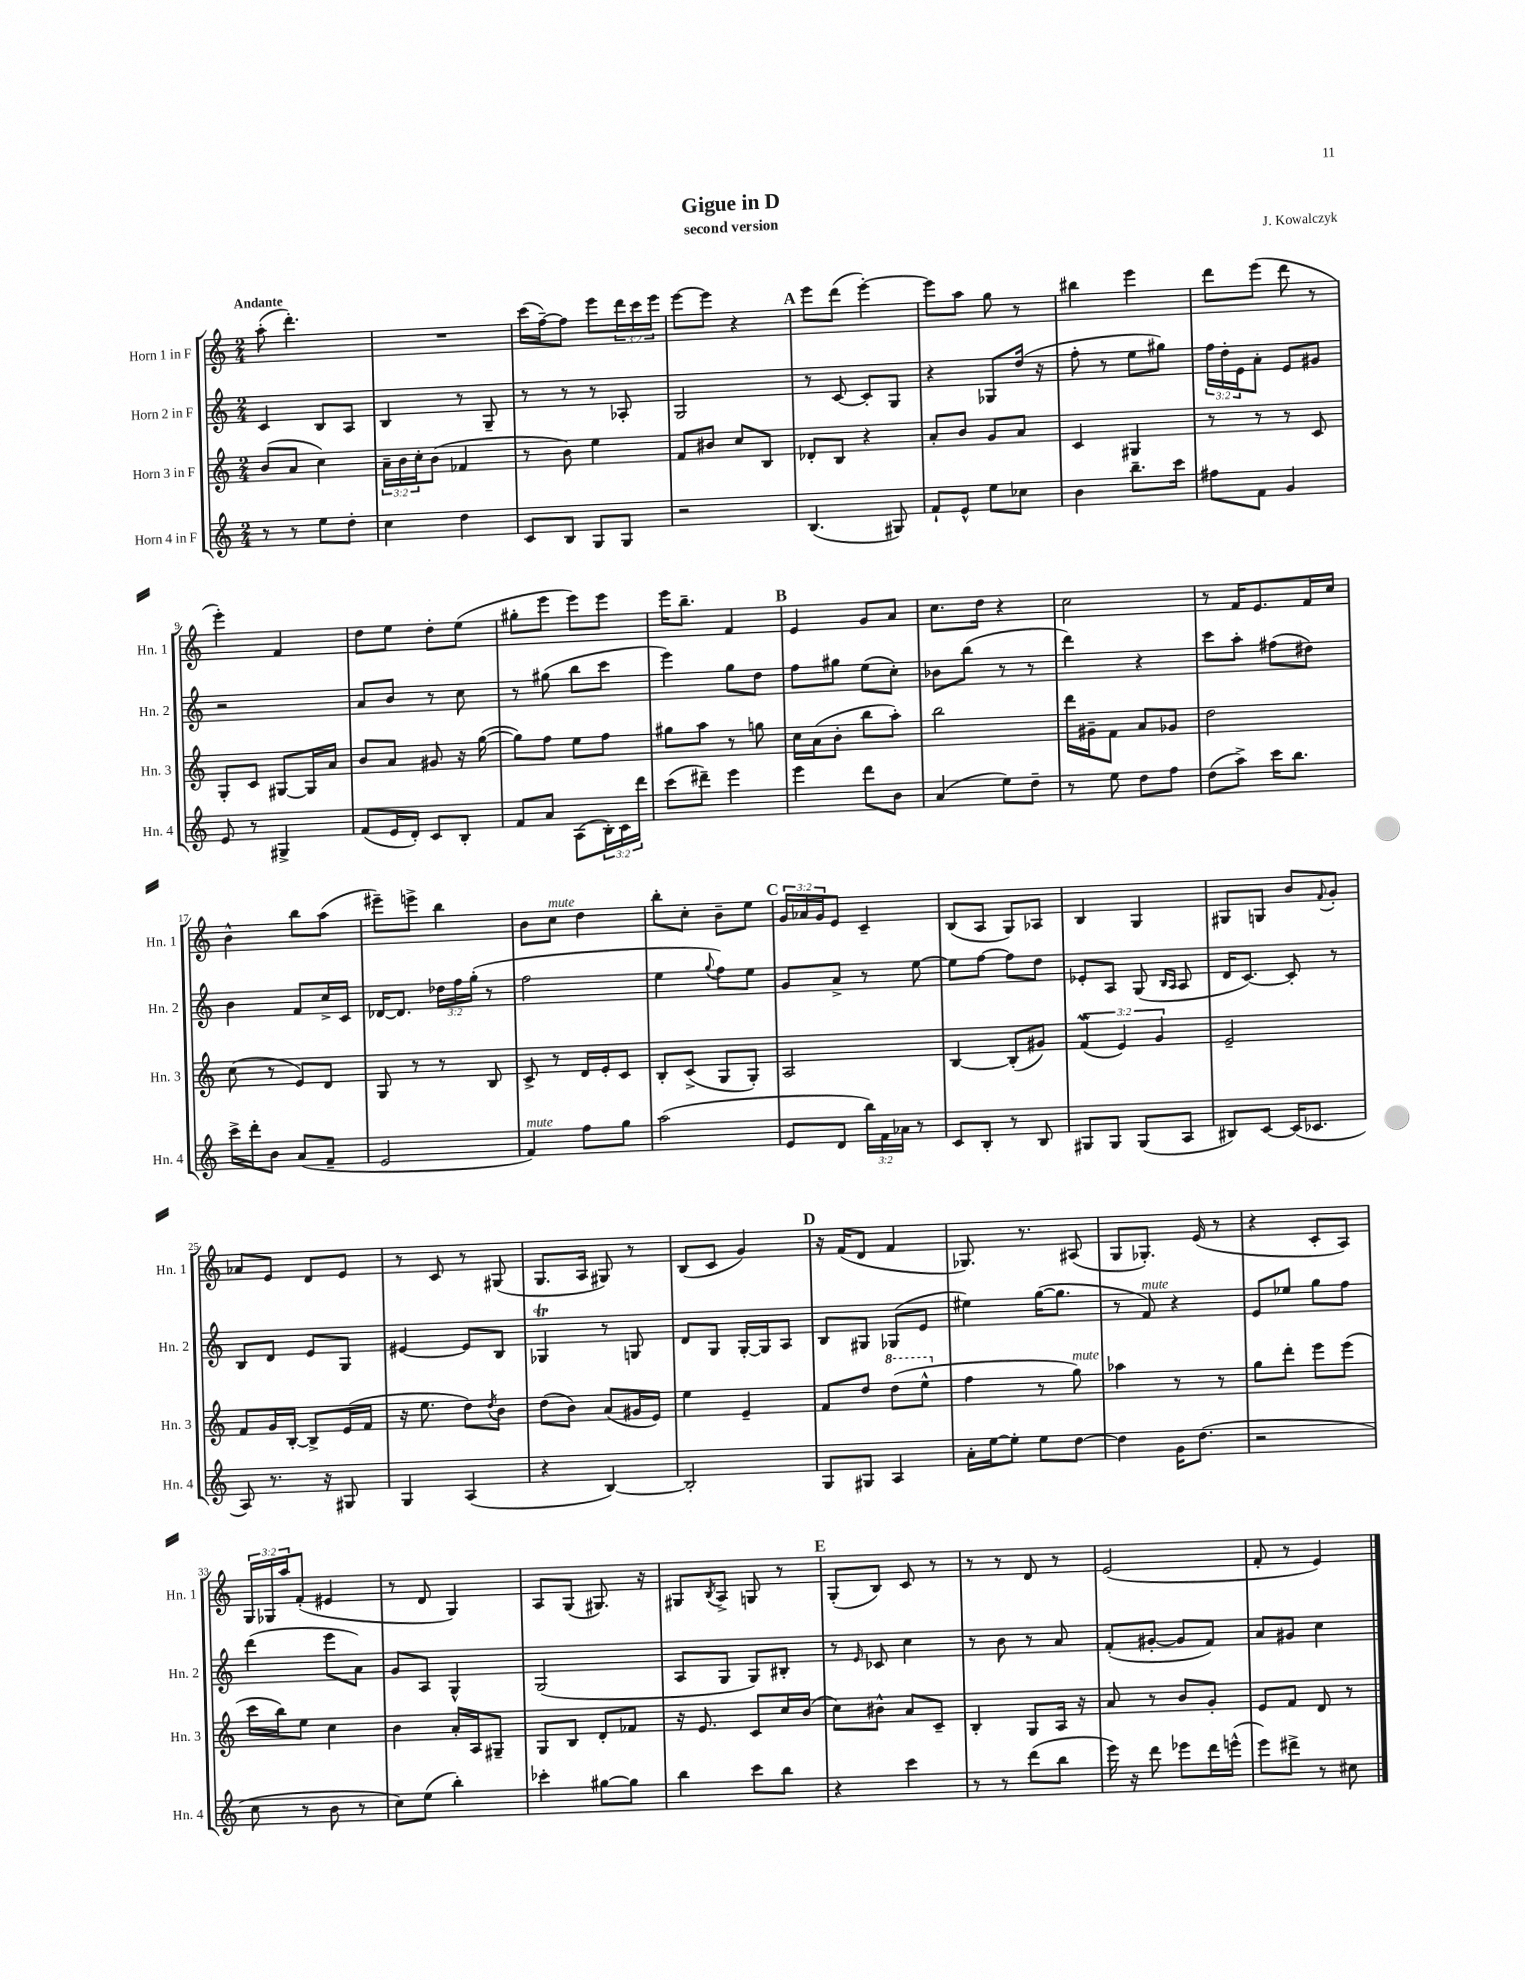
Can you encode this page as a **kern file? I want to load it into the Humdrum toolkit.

**kern	**kern	**kern	**kern
*staff4	*staff3	*staff2	*staff1
*clefG2	*clefG2	*clefG2	*clefG2
*k[]	*k[]	*k[]	*k[]
*M2/4	*M2/4	*M2/4	*M2/4
8r	(8b	4c	(8aa'
8r	8a	.	4.ddd')
8ee	4cc)	8B	.
8dd'	.	8A	.
=	=	=	=
4cc	24a~	4B	2r
.	24b	.	.
.	24cc'	.	.
.	(8b	.	.
4dd	4f-	8r	.
.	.	8G~	.
=	=	=	=
8c	8r	8r	(16ccc
.	.	.	[16ff~)
8B	8b)	8r	8ff]
8G	4ee	8r	8eee
8G	.	8A-'	24ddd
.	.	.	24ccc
.	.	.	24eee
=	=	=	=
2r	8f	2G	[8eee
.	8b#	.	8eee]
.	8cc	.	4r
.	8B	.	.
=	=	=	=
(4.B	8d-'	8r	8eee
.	8B	[8c	(8ddd
.	4r	8c']	[4eee')
8G#)	.	8G	.
=	=	=	=
8f`	8a'	4r	8eee]
8e^^	8b	.	8aa
8ee	8g	8G-	8gg
8cc-	8a	(16dd	8r
.	.	16r	.
=	=	=	=
4b	4c	8ff'	4bb#
.	.	8r	.
8.bb~	4G#	8ee	4eee
.	.	8gg#)	.
16ccc	.	.	.
=	=	=	=
8ff#	8r	24ff	8ddd
.	.	24dd'	.
.	.	24e	.
8f	8r	8a'	(8eee
4g	8r	8e	8ddd
.	8c	8g#	8r
=	=	=	=
8e	8G'	2r	4eee')
8r	8c	.	.
4G#^	[8G#	.	4f
.	16G#]	.	.
.	16a	.	.
=	=	=	=
(8f	8b	8a	8dd
16e	8a	8b	8ee
16d')	.	.	.
8c	8g#	8r	8dd'
8B'	16r	8cc	(8ee
.	([16gg	.	.
=	=	=	=
8f	8gg])	8r	8gg#'
8a	8ff	(8gg#	8eee
(8A	8ee	8bb	8eee)
24B')	8ff	8ccc	8eee
24c	.	.	.
24ddd	.	.	.
=	=	=	=
(8ccc	8gg#	4eee)	16eee
.	.	.	8.bb~
8ddd#~)	8aa	.	.
4eee	8r	8gg	4f
.	8gg	8dd	.
=	=	=	=
4eee	16cc	8ff	4e
.	(16a	.	.
.	8b'	8gg#	.
8ddd	8bb	(8ee	8g
8b	8aa')	8cc')	8a
=	=	=	=
(4a	2bb	8b-	8.cc
.	.	(8bb	.
.	.	.	16dd
8ee)	.	8r	4r
8dd~	.	8r	.
=	=	=	=
8r	16ddd	4ddd)	2cc
.	16g#~	.	.
8ee	8f	.	.
8dd	8a	4r	.
8ff	8g-	.	.
=	=	=	=
(8dd	2dd	8ccc	8r
8aa^)	.	8aa'	16f
.	.	.	8.e
16ccc	.	(8ff#	.
8.bb	.	.	.
.	.	8dd#)	16f
.	.	.	16cc
=	=	=	=
16ccc^	(8cc	4b	4b^^
16ddd'	.	.	.
8b	8r	.	.
(8a	8e)	8f	8bb
8f~	8d	16cc^	(8aa
.	.	16c	.
=	=	=	=
2e	8G	[16d-	8eee#~)
.	.	8.d-]	.
.	8r	.	8eee^
.	8r	24dd-	4bb
.	.	24ff	.
.	.	(24gg'	.
.	8B	8r	.
=	=	=	=
4f)	8c^	2ff	8b
.	8r	.	8cc
8ff	16d	.	4dd
.	16e'	.	.
8gg	8c	.	.
=	=	=	=
(2aa	8B'	4ee	8bb'
.	(8c^	.	8cc'
.	.	8qqgg	.
.	8G	8ff)	8b~
.	8G')	8ee	8ee
=	=	=	=
8e	2A	8g	24g
.	.	.	24a-
.	.	.	24g
8d	.	8a^	8e
24bb)	.	8r	4c~
24f	.	.	.
24a-	.	.	.
8r	.	[8ee	.
=	=	=	=
8c	[4B	8ee]	(8B
8B'	.	[8ff	8A
8r	(8B']	8ff]	8G)
8B	8g#)	8dd	8A-
=	=	=	=
8G#	(6f	8e-'	4B
8G#	.	8A	.
.	6e)	.	.
(8G#	.	(8G	4G
.	6g	.	.
.	.	16qqB	.
.	.	16qqA	.
8A	.	8A	.
=	=	=	=
8B#)	2e~	16d	8G#
.	.	[8.c)	.
[8c	.	.	8G
(16c]	.	8c']	8b
8.c-	.	.	.
.	.	.	8qqf
.	.	8r	8g'
=	=	=	=
8A)	8f	8B	8a-
8.r	16g	8d	8e
.	[16B'	.	.
.	8B^]	8e	8d
16r	.	.	.
8G#	(16e	8G	8e
.	16f	.	.
=	=	=	=
4G	16r	[4e#	8r
.	8.ee	.	.
.	.	.	8c
(4A	8dd)	8e#]	8r
.	8qdd	.	.
.	8b	8B	(8G#
=	=	=	=
4r	(8dd	4G-	8.G
.	8b)	.	.
.	.	.	16A
[4B)	(8a	8r	8G#)
.	16g#	8G	8r
.	16e)	.	.
=	=	=	=
2B']	4ee	8d	(8B
.	.	8G	8c
.	4e~	[16G'	4g)
.	.	16G]	.
.	.	8A	.
=	=	=	=
8G	8f	8B	16r
.	.	.	(16f
8G#	8dd	8G#	8d
4A	(8ddd	(8G-	4f
.	8eee^^	8e	.
=	=	=	=
16a'	4ff	4ee#)	8.G-)
[16ee	.	.	.
8ee']	.	.	.
.	.	.	8.r
8ee	8r	([16gg	.
.	.	8.gg]	.
[8dd	8gg)	.	(8A#
=	=	=	=
4dd]	4aa-	8r	8G
.	.	8f)	8.G-')
16g	8r	4r	.
(8.dd	.	.	(16e
.	8r	.	8r
=	=	=	=
2r	8gg	8e	4r
.	8ddd'	8ee-	.
.	8eee	8gg	8c'
.	(8eee	8ff	8A)
=	=	=	=
8cc	16ccc	(4ddd	24G
.	.	.	24G-
.	16bb)	.	.
.	.	.	24aa
8r	8ee	.	(8f'
8b	4cc	8eee	4e#
8r	.	8a)	.
=	=	=	=
8cc)	4b	8g	8r
(8ee	.	8A	8d
4bb')	16a'	4G^^	4G)
.	16A	.	.
.	8G#~	.	.
=	=	=	=
4ccc-'	8G	(2G	8A
.	8B	.	(8G
[8gg#	8d'	.	8.G#)
8gg#]	8f-	.	.
.	.	.	16r
=	=	=	=
4bb	16r	8A	8G#
.	8.e	.	.
.	.	.	8qB
.	.	8G	8A^
8ccc	8c	8G)	8G
8bb	16cc	8B#'	8r
.	(16b	.	.
=	=	=	=
4r	8cc)	8r	(8G'
.	.	16qqe	.
.	8b#^^	8c-	8B)
4ccc	8a	4cc	8c
.	8c~	.	8r
=	=	=	=
8r	4B'	8r	8r
8r	.	8b	8r
(8ddd	8G	8r	8d
8bb	16A	8a	8r
.	16r	.	.
=	=	=	=
16eee)	8a	(8f'	(2e
16r	.	.	.
8ddd	8r	[8g#'	.
8eee-	8b	8g#]	.
16ddd	8g'	8f)	.
(16eee^^	.	.	.
=	=	=	=
8eee)	8e	8a	8f'
8ddd#^	8f	8g#	8r
8r	8d	4cc	4e)
8cc#	8r	.	.
==	==	==	==
*-	*-	*-	*-
